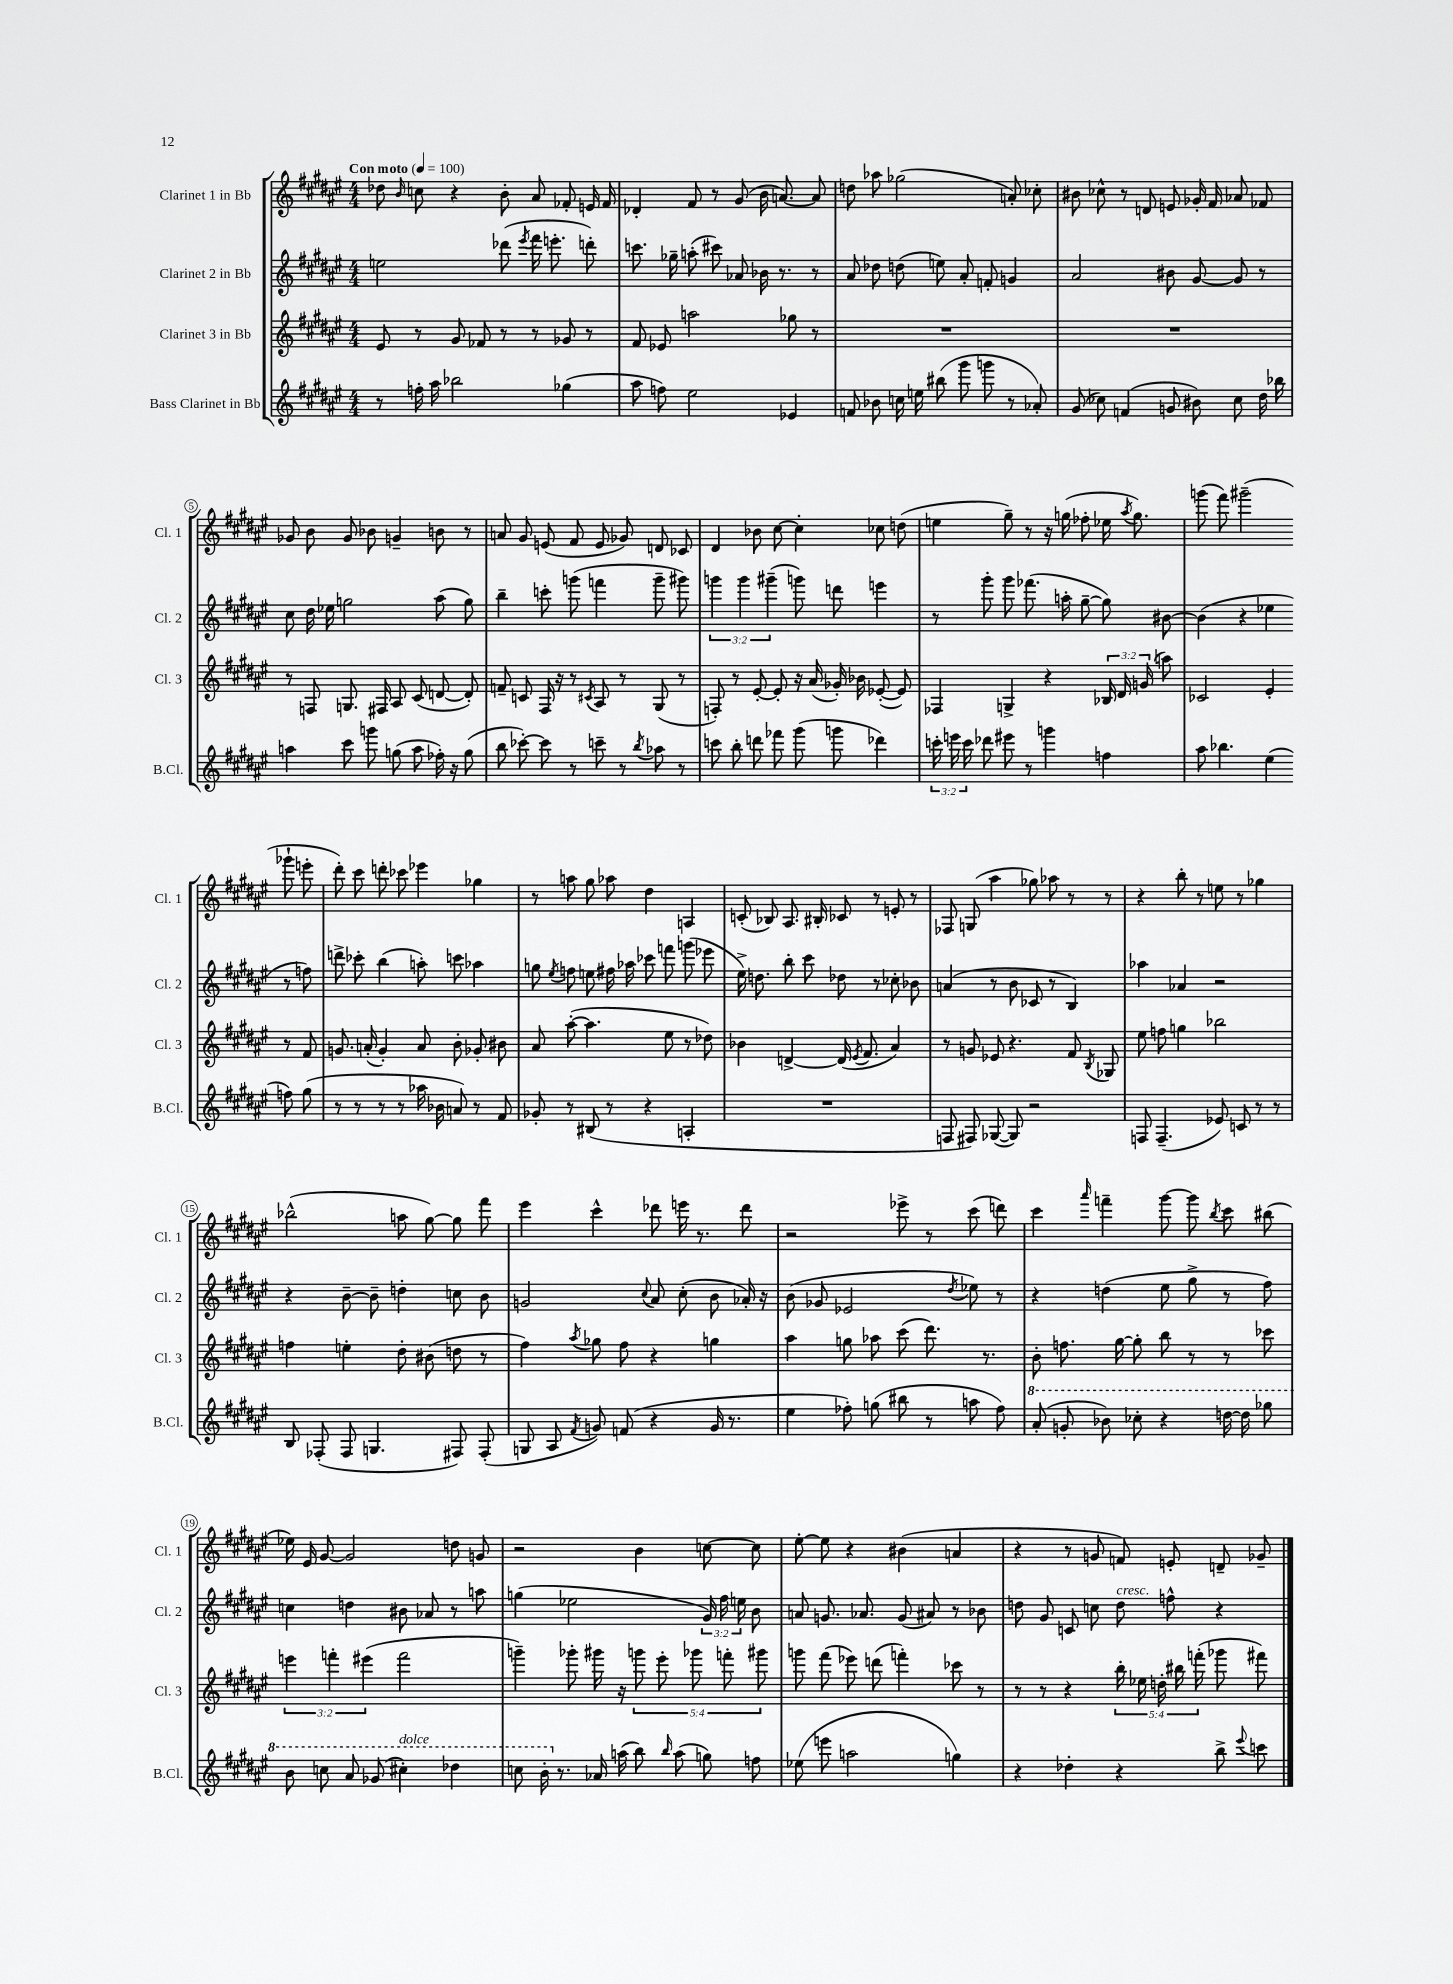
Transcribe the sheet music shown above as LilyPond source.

<<
\new StaffGroup <<
\new Staff = "s0" \with { instrumentName = "Clarinet 1 in Bb" shortInstrumentName = "Cl. 1" } {
    \clef treble \key fis \major \numericTimeSignature \time 4/4 \tempo "Con moto" 4 = 100
    \autoBeamOff des''8 \grace { b'16 } c''8 r4 b'8-. ais'8 fes'8-. e'16 fes'16 |
    des'4-. fis'8 r8 gis'8( b'16 a'8.~) a'8 |
    d''8 aes''8 ges''2( a'8-.) ces''8-. |
    bis'8 ces''8-^ r8 d'8 e'8 ges'16-. fis'16 aes'8 fes'8 |
    ges'8 b'8 ges'8 bes'8 g'4-- b'8 r8 |
    a'8 gis'8 e'8( fis'8 e'8 ges'8) d'8 ces'8 |
    dis'4 bes'8 cis''8~ cis''4-. ces''8 d''8( |
    e''4 gis''8--) r8 r16 g''16( fes''8-. ees''16 \acciaccatura { ais''8 } g''8.) |
    g'''8( fis'''8) gis'''2--( ges'''8-! e'''8-. |
    dis'''8-.) cis'''8 d'''8-. ces'''8 ees'''4 ges''4 |
    r8 a''8 gis''8 aes''8 dis''4 a4 |
    c'8-.( bes8) ais8. bis16-. ces'8 r8 e'8-. r8 |
    fes8 g8( ais''4 ges''8) aes''8 r8 r8 |
    r4 b''8-. r8 e''8 r8 ges''4 |
    bes''2-^( a''8 gis''8~) gis''8 fis'''8 |
    eis'''4 cis'''4-^ des'''8 e'''16 r8. des'''8 |
    r2 ees'''8-> r8 cis'''8( d'''8) |
    cis'''4 \grace { ais'''16 } f'''4-- gis'''8~ gis'''8 \acciaccatura { b''8 } cis'''8 bis''8( |
    ees''16) eis'16 gis'8~ gis'2 d''8 g'8 |
    r2 b'4 c''8~ c''8 |
    eis''8~-. eis''8 r4 bis'4( a'4 |
    r4 r8 g'8 f'8) e'8-. d'8-- ges'8-- \bar "|." |
}
\new Staff = "s1" \with { instrumentName = "Clarinet 2 in Bb" shortInstrumentName = "Cl. 2" } {
    \clef treble \key fis \major \numericTimeSignature \time 4/4 \override Staff.TupletNumber.text = #tuplet-number::calc-fraction-text
    \autoBeamOff e''2 des'''8( \acciaccatura { eis'''8 } fis'''16 e'''8.-. d'''8-.) |
    c'''8. ges''16-- a''8-.( cis'''8) aes'8 bes'16 r8. r8 |
    ais'8 des''8 d''8( e''8) ais'8-. f'8-. g'4 |
    ais'2 bis'8 gis'8~ gis'8 r8 |
    cis''8 dis''16 ees''16 g''2 ais''8( g''8) |
    b''4-- c'''8-. g'''8( f'''4 g'''8-- gis'''8) |
    \tuplet 3/2 { g'''4 g'''4 gis'''4--( } g'''8) d'''8 e'''4 |
    r8 gis'''8-. gis'''8 fes'''8.( a''16-. gis''8~-- gis''8) bis'8~ |
    bis'4( r4 ees''4 r8 f''8) |
    d'''8-> ces'''8-. b''4( a''8-.) c'''8 aes''4 |
    g''8 \acciaccatura { eis''8 } f''8 e''8 fis''16 aes''16 ces'''8 f'''8 g'''8( ees'''8 |
    eis''16->) d''8. b''8-. cis'''8 des''8 r8 ces''8-. bes'8 |
    a'4( r8 b'8 ces'8 r8 b4) |
    aes''4 aes'4 r2 |
    r4 b'8~-- b'8-- d''4-. c''8 b'8 |
    g'2 \appoggiatura { cis''8 } ais'8 cis''8-.( b'8 aes'16-.) r16 |
    b'8( ges'8 ees'2 \acciaccatura { dis''8 } ees''8) r8 |
    r4 d''4( eis''8 gis''8-> r8 fis''8) |
    c''4 d''4 bis'8 aes'8 r8 a''8 |
    g''4( ees''2 \tuplet 3/2 { gis'16) fis''16 e''16 } b'8 |
    a'8 g'8. aes'8. g'8( ais'8) r8 bes'8 |
    d''8 gis'8 c'8 c''8 d''8^\markup { \italic "cresc." } f''8-^ r4 \bar "|." |
}
\new Staff = "s2" \with { instrumentName = "Clarinet 3 in Bb" shortInstrumentName = "Cl. 3" } {
    \clef treble \key fis \major \numericTimeSignature \time 4/4 \override Staff.TupletNumber.text = #tuplet-number::calc-fraction-text
    \autoBeamOff eis'8 r8 gis'8 fes'8 r8 r8 ges'8 r8 |
    fis'8 ees'8 a''2 ges''8 r8 |
    R1 |
    R1 |
    r8 f8 g8. fis16 ais8 cis'8( d'8~ d'8-.) |
    f'8-- c'8 fis16 r16 r8 \acciaccatura { cis'8 } ais8 r8 gis8( r8 |
    f8-.) r8 eis'8~-. eis'8-. r16 ais'16( ges'16-.) bes'16 ees'8~-.( ees'8) |
    fes4 g4-> r4 \tuplet 3/2 { bes16 dis'16 g'16( } a''8) |
    ces'2 eis'4-. r8 fis'8 |
    g'8. a'16-.( g'4-.) a'8 b'8-. ges'8-. bis'8 |
    ais'8 ais''8~-.( ais''4. eis''8 r8 des''8) |
    bes'4 d'4~-> d'16( \acciaccatura { eis'8 } fis'8. ais'4) |
    r8 g'8 ees'8 r4. fis'8 \acciaccatura { b8 } ges8 |
    eis''8 f''8 g''4 bes''2 |
    f''4 e''4-. dis''8-. bis'8( d''8 r8 |
    fis''4) \acciaccatura { ais''8 } ges''8 fis''8 r4 g''4 |
    ais''4 g''8 aes''8 cis'''8( dis'''8.) r8. |
    b'8-. f''8. gis''16~ gis''8-. b''8 r8 r8 ces'''8 |
    \tuplet 3/2 { e'''4 f'''4-. eis'''4( } f'''2 |
    g'''4--) ges'''8-. gis'''16 r16 \tuplet 5/4 { g'''8 eis'''8-. ges'''8 f'''8-. gis'''8 } |
    g'''8 fis'''8( ees'''8) d'''8( f'''4-.) ces'''8 r8 |
    r8 r8 r4 \tuplet 5/4 { b''16-. ees''16 d''16-. bis''16 f'''16-.( } ges'''8 fis'''8) \bar "|." |
}
\new Staff = "s3" \with { instrumentName = "Bass Clarinet in Bb" shortInstrumentName = "B.Cl." } {
    \clef treble \key fis \major \numericTimeSignature \time 4/4 \override Staff.TupletNumber.text = #tuplet-number::calc-fraction-text
    \autoBeamOff r8 f''16-. ais''16 bes''2 ges''4( |
    ais''8 f''8) eis''2 ees'4 |
    f'8 bes'8 c''16 e''16 bis''8( gis'''8 g'''8 r8 aes'8-.) |
    gis'8( ces''8) f'4( g'8 bis'8) ces''8 dis''16 bes''16 |
    a''4 cis'''8 g'''8 g''8( a''8 fes''16-.) r16 g''8( |
    b''8 ces'''8~-.) ces'''8 r8 c'''8-- r8 \acciaccatura { b''8 } aes''8 r8 |
    c'''8 b''8-. d'''8 fes'''8 gis'''8( g'''8 des'''4) |
    \tuplet 3/2 { c'''16-. e'''16 c'''16 } des'''8 eis'''8 r8 g'''4 f''4 |
    ais''8 bes''4. eis''4( f''8) gis''8( |
    r8 r8 r8 r8 aes''16 bes'16 a'8) r8 fis'8 |
    ges'8-. r8 bis8( r8 r4 a4-. |
    R1 |
    f8 fis8) ges8~( ges8) r2 |
    f8 f4.--( ees'8) c'8 r8 r8 |
    b8 fes8-.( fes8 g4. fis8) fis8-.( |
    g8 ais8 \acciaccatura { fis'8 } g'8) f'8( r4 g'16 r8. |
    eis''4 fes''8-.) g''8( bis''8 r8 a''8 fes''8) |
    \ottava #1 ais''8-.( g''8-. bes''8) ces'''8-. r4 d'''16~ d'''16 ges'''8 |
    b''8 c'''8 ais''8 ges''8( cis'''4-.^\markup { \italic "dolce" }) des'''4 |
    c'''8 b''16-. \ottava #0 r8. aes'16 a''16( b''8) \grace { b''16 } a''8( g''8) f''8 |
    ees''8( e'''8 a''2 g''4) |
    r4 des''4-. r4 b''8-> \appoggiatura { eis'''8 } c'''8 \bar "|." |
}
>>
>>
\layout { \context { \Score \override BarNumber.stencil = #(make-stencil-circler 0.1 0.3 ly:text-interface::print) } }
